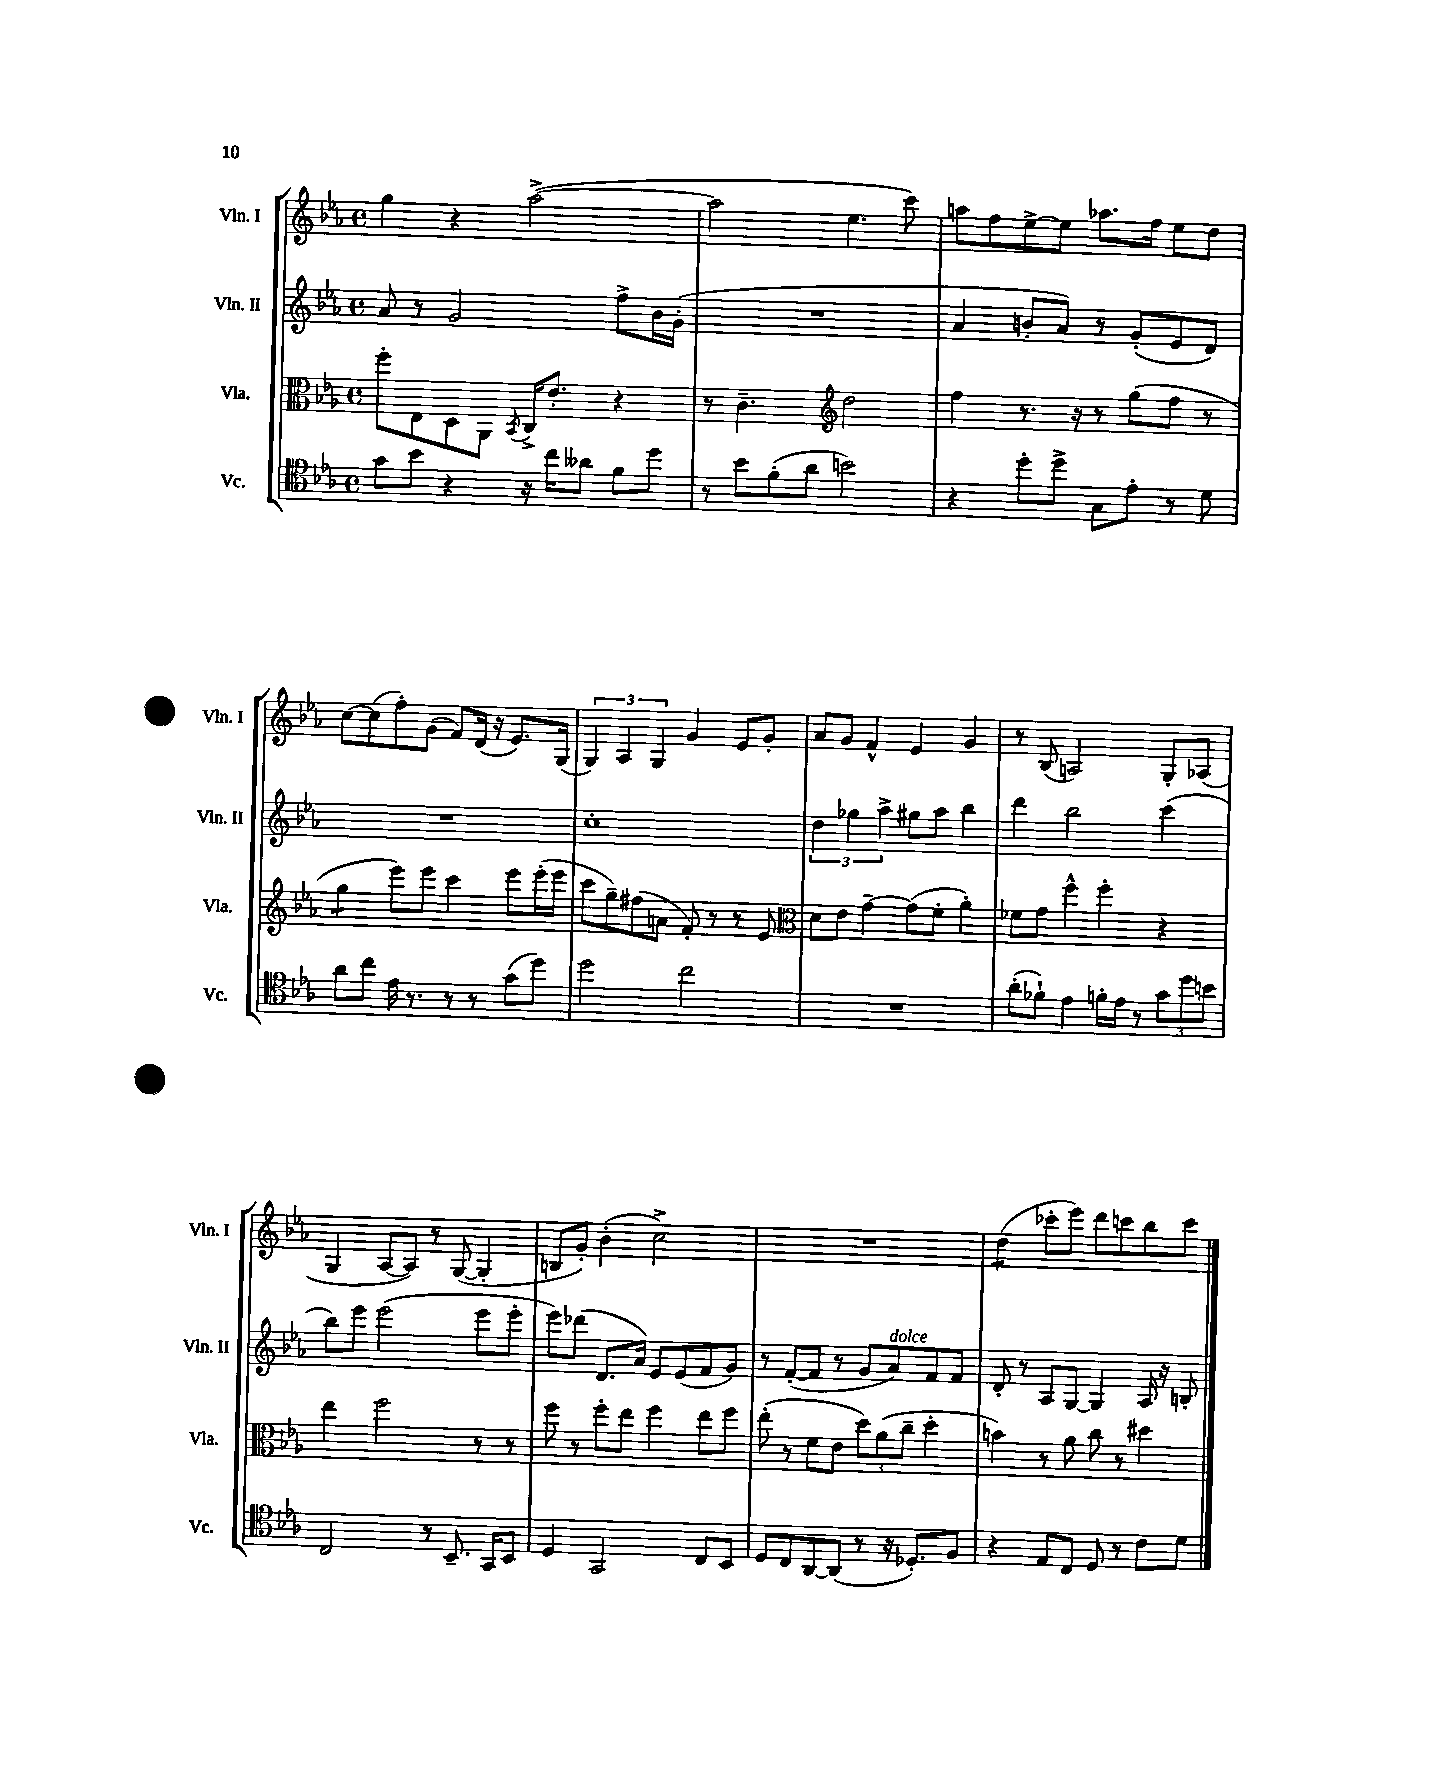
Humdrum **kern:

**kern	**kern	**kern	**kern
*staff4	*staff3	*staff2	*staff1
*clefC4	*clefC3	*clefG2	*clefG2
*k[b-e-a-]	*k[b-e-a-]	*k[b-e-a-]	*k[b-e-a-]
*M4/4	*M4/4	*M4/4	*M4/4
*met(c)	*met(c)	*met(c)	*met(c)
8g	8ff'	8a-	4gg
8b-	8E-	8r	.
4r	8D	2g	4r
.	8AA-	.	.
.	8qBB-	.	.
16r	16C^	.	([2aa-^
16cc	8.e-'	.	.
8a--	.	.	.
8f	4r	8ff^	.
8dd	.	16b-	.
.	.	(16g'	.
=	=	=	=
8r	8r	1r	2aa-]
8b-	4.c~	.	.
(8f'	.	.	.
8a-	.	.	.
*	*clefG2	*	*
2b)	2dd	.	4.ee-
.	.	.	8ccc)
=	=	=	=
4r	4ff	4a-	8aa
.	.	.	8ff
8dd'	8.r	8b'	[8ee-^
8dd^	.	8a-)	8ee-]
.	16r	.	.
8G	8r	8r	8.aa-
8e-'	(8gg	(8g'	.
.	.	.	16ff
8r	8ff	8e-	8ee-
8d	8r	8d)	8dd
=	=	=	=
8a-	4gg	1r	[8cc
8cc	.	.	(8cc]
16e-	8eee-)	.	8ff')
8.r	.	.	.
.	8eee-	.	(8g
8r	4ccc	.	8f)
8r	.	.	(16d
.	.	.	16r
(8g	8eee-	.	8.e-)
8dd)	(16eee-'	.	.
.	16eee-	.	(16G
=	=	=	=
2dd	8ccc	1cc'	6G)
.	8gg~)	.	.
.	.	.	6A-
.	(8ff#	.	.
.	.	.	6G
.	8a	.	.
2cc	8f')	.	4g
.	8r	.	.
.	8r	.	8e-
.	8e-	.	8g'
=	=	=	=
*	*clefC3	*	*
1r	8d	6dd	8a-
.	8e-	.	8g
.	.	6gg-	.
.	[4g~	.	4f^^
.	.	6aa-^	.
.	(8g]	8gg#	4e-
.	8f'	8aa-	.
.	4a-')	4bb-	4g
=	=	=	=
(8a-'	8f-	4ddd	8r
8f-`)	8g	.	(8B-
4e-	4ff^^	2bb-	2A)
16f'	4ff'	.	.
16e-	.	.	.
8r	.	.	.
12g	4r	(4ccc	8G'
12dd	.	.	.
.	.	.	(8A-
12b	.	.	.
=	=	=	=
2C	4ee-	8bb-)	4G
.	.	8eee-	.
.	2ff	(2eee-	[8A-
.	.	.	8A-])
8r	.	.	8r
8.BB-~	.	.	([8G
.	8r	8eee-	4G']
16GG	.	.	.
8BB-	8r	8eee-'	.
=	=	=	=
4D	8ff	8eee-)	8B
.	8r	(8ddd-	8g')
2GG	8ff'	8.d	(4b-'
.	8ee-	.	.
.	.	16a-)	.
.	4ff	8e-	2cc^)
.	.	(8e-	.
8C	8ee-	8f	.
8BB-	8ff	8g)	.
=	=	=	=
8D	(8ee-'	8r	1r
8C	8r	([8f'	.
[8AA-	8f	8f]	.
(8AA-]	8e-	8r	.
8r	12dd)	8g	.
.	(12a-	.	.
16r	.	8a-)	.
.	12cc~	.	.
8.D-')	.	.	.
.	4dd'	8f	.
8F	.	8f	.
=	=	=	=
4r	4b)	8d'	(4dd
.	.	8r	.
8E-	8r	8A-	8ccc-'
8C	8a-	[8G	8eee-)
8D	8cc	4G]	8ddd
8r	8r	.	8ccc
8c	4dd#	16A-	8bb-
.	.	16r	.
8d	.	8B'	8ccc
==	==	==	==
*-	*-	*-	*-
